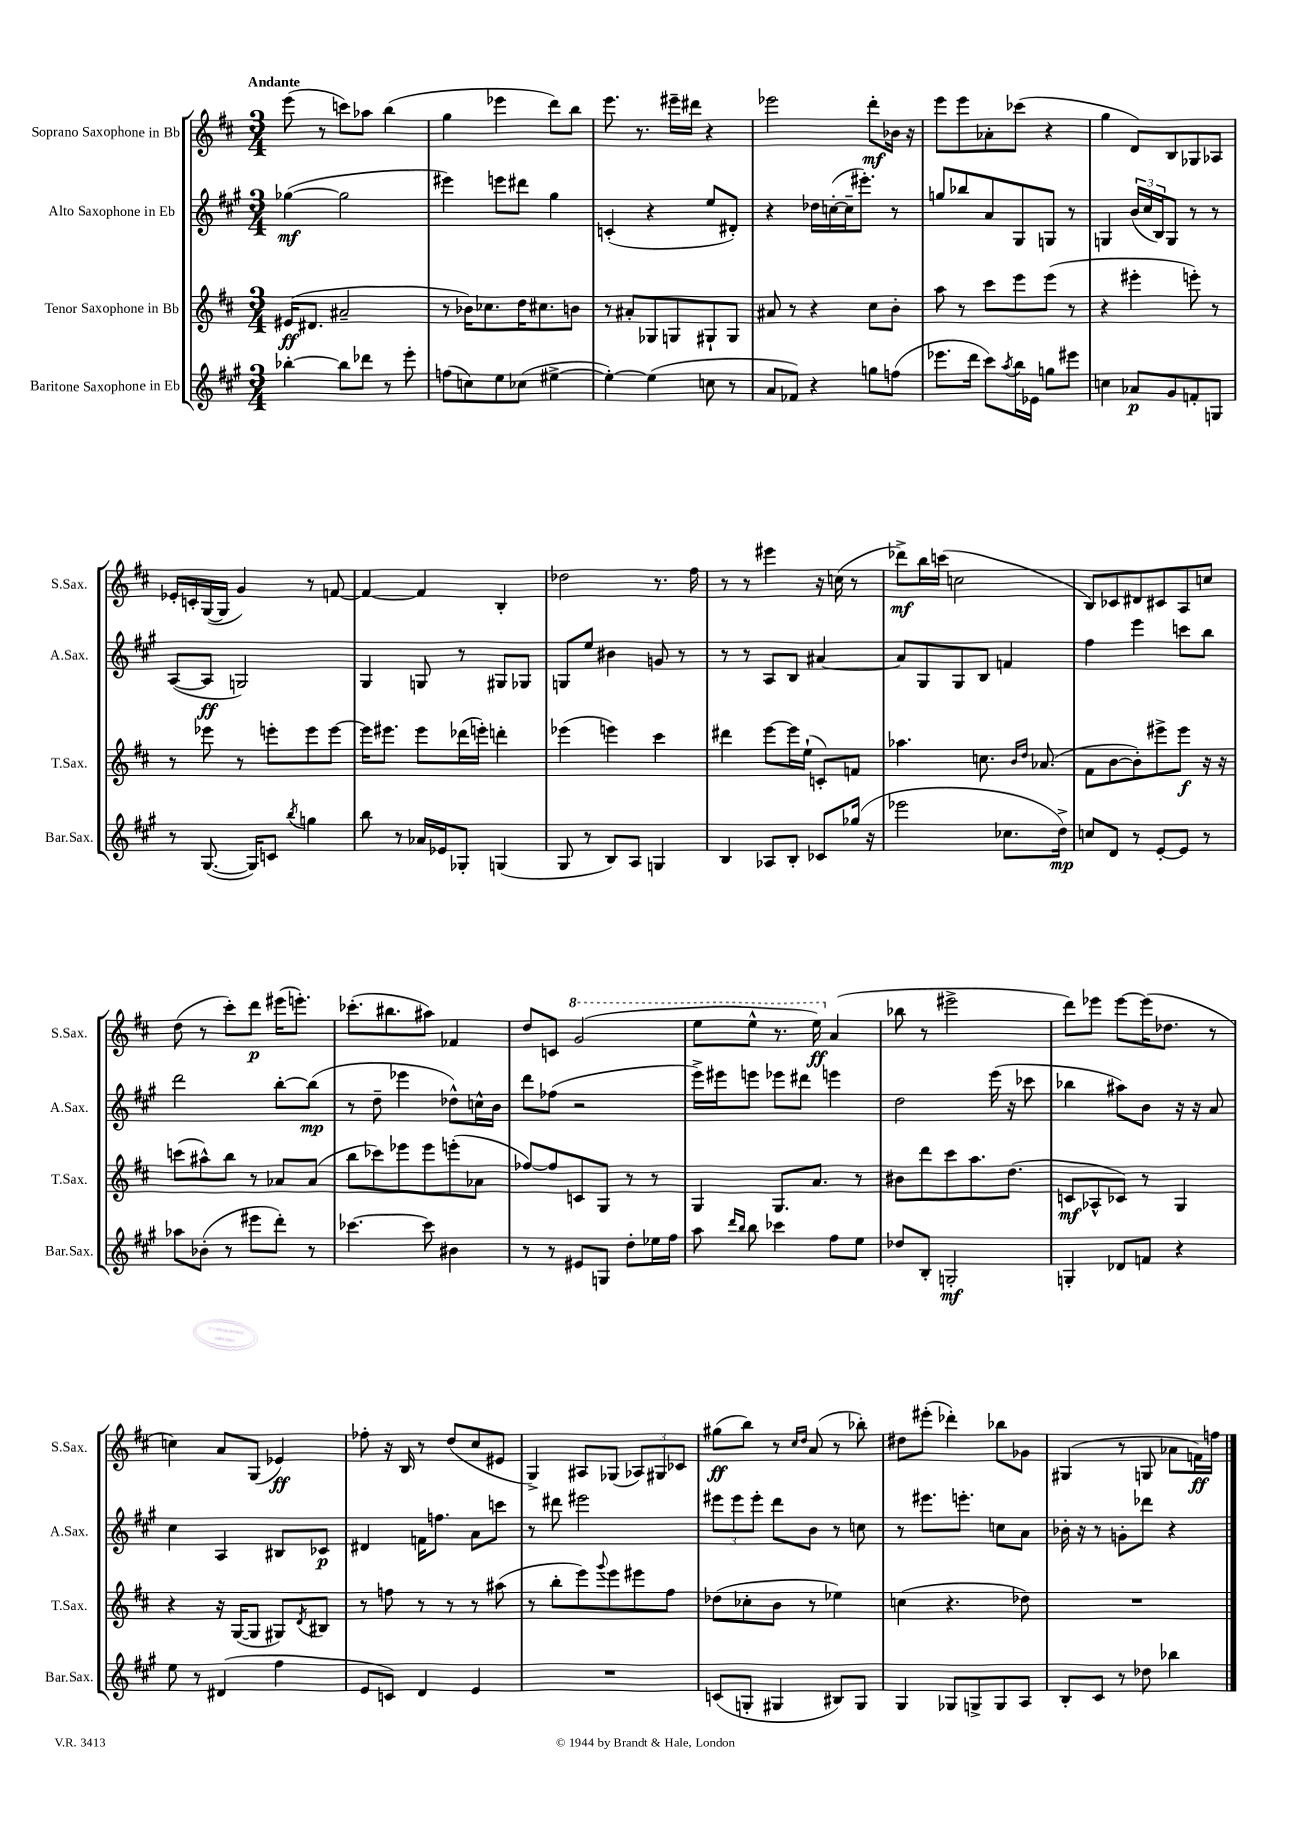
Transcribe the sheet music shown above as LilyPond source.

<<
\new StaffGroup <<
\new Staff = "s0" \with { instrumentName = "Soprano Saxophone in Bb" shortInstrumentName = "S.Sax." } {
    \clef treble \key d \major \numericTimeSignature \time 3/4 \tempo "Andante"
    e'''8( r8 c'''8) aes''8 b''4( |
    g''4 ees'''4 d'''8) b''8 |
    e'''8. r8. eis'''16-- dis'''16 r4 |
    ees'''2 d'''8-.\mf bes'16 r16 |
    e'''8 e'''8 aes'8-. ces'''8( r4 |
    g''4 d'8) b8 ges8 aes8 |
    ees'16-. c'16-. g16~( g16 g'4) r8 f'8~ |
    f'4~ f'4 b4-. |
    des''2 r8. fis''16 |
    r8 r8 eis'''4 r16 c''16( r8 |
    des'''8->\mf) b''16 c'''16( c''2 |
    b8) ces'8 dis'8 cis'8 a8 c''8 |
    d''8( r8 cis'''8-.) d'''8\p eis'''16( e'''8.-.) |
    ces'''8.-.( bis''8. ais''8) fes'4 |
    d''8 c'8 \ottava #1 g''2( |
    e'''8 e'''8-^ r8. e'''16\ff) \ottava #0 a'4( |
    bes''8 r8 eis'''2-> |
    d'''8) ees'''8 ees'''8~ ees'''16( des''8. r8 |
    c''4) a'8 g8( ees'4\ff) |
    fes''8-. r16 b16 r8 d''8( cis''8 eis'8 |
    g4->) ais8 ges8( \tuplet 3/2 { aes8) gis8 ces'8 } |
    gis''8\ff( b''8) r8 \grace { cis''16 d''16 } a'8( r8 bes''8-.) |
    dis''8 eis'''8-.( des'''4-.) bes''8 ges'8 |
    gis4( r8 g8 aes'8 f'16\ff) f''16 \bar "|." |
}
\new Staff = "s1" \with { instrumentName = "Alto Saxophone in Eb" shortInstrumentName = "A.Sax." } {
    \clef treble \key a \major \numericTimeSignature \time 3/4
    ges''4~\mf( ges''2 |
    eis'''4) e'''8 dis'''8 gis''4 |
    c'4-.( r4 e''8 dis'8-.) |
    r4 des''16 c''16~-.( c''16-- eis'''8.-.) r8 |
    g''8 bes''8 a'8 gis8 g8 r8 |
    g4 \tuplet 3/2 { b'16( cis''16 b16) } g8 r8 r8 |
    a8~( a8\ff g2) |
    gis4 g8 r8 gis8 ges8 |
    g8 e''8 bis'4 g'8 r8 |
    r8 r8 a8 b8 ais'4~ |
    ais'8 gis8 gis8 b8 f'4 |
    fis''4 e'''4 c'''8 b''8 |
    d'''2 b''8~-. b''8\mp( |
    r8 d''8-- ees'''4 des''8-^) c''16-^ b'16 |
    d'''8 fes''8( r2 |
    e'''16->) eis'''16 e'''8 ees'''8 dis'''8 e'''4 |
    d''2 e'''16( r16 ces'''8 |
    bes''4 ais''8) b'8 r16 r16 a'8 |
    cis''4 a4 bis8 ces'8\p |
    dis'4 f'16 f''8. a'8 c'''8 |
    r8 dis'''8 eis'''2 |
    \tuplet 3/2 { eis'''8 eis'''8 eis'''8-. } d'''8 b'8 r8 c''8 |
    r8 eis'''8. e'''8.-. c''8 a'8 |
    bes'16-. r16 r8 g'8-. des'''8 r4 \bar "|." |
}
\new Staff = "s2" \with { instrumentName = "Tenor Saxophone in Bb" shortInstrumentName = "T.Sax." } {
    \clef treble \key d \major \numericTimeSignature \time 3/4
    eis'16\ff( dis'8. ais'2-- |
    r8 bes'16) ces''8. d''16 cis''8. b'8 |
    r8 ais'8-. ges8 g8 gis8-! gis8 |
    ais'8 r8 r4 cis''8 b'8-. |
    a''8 r8 cis'''8 e'''8 e'''8( r8 |
    r4 eis'''4-. e'''8-.) r8 |
    r8 ees'''8 r8 e'''8-. e'''8 e'''8~ |
    e'''16 eis'''8. eis'''8 des'''16( e'''16-.) d'''4-. |
    ees'''4( e'''4) cis'''4 |
    dis'''4 e'''8~ e'''16 e''16-!( c'8-.) f'8 |
    aes''4. c''8. \grace { b'16 d''16 } aes'8.( |
    fis'8 b'8~ b'8-.) eis'''8-> eis'''8\f r16 r16 |
    c'''8( ais''8-^) b''8 r8 aes'8 aes'8( |
    b''8 ces'''8) ees'''8 ees'''8 e'''8-.( aes'8 |
    fes''8~) fes''8 c'8 g8 r8 r8 |
    g4 g8. a'8. r8 |
    bis'8 d'''8 cis'''8 a''8. d''8.( |
    c'8\mf aes8-^ ces'8) r8 g4 |
    r4 r16 g16~( g8 gis8) \acciaccatura { d'8 } bis8 |
    r8 f''8 r8 r8 r8 ais''8( |
    r8 b''8-. e'''8) \appoggiatura { g'''8 } e'''8 eis'''8 fis''8 |
    des''8( ces''8-. b'8 r8 ees''4) |
    c''4( r4. des''8) |
    R2. \bar "|." |
}
\new Staff = "s3" \with { instrumentName = "Baritone Saxophone in Eb" shortInstrumentName = "Bar.Sax." } {
    \clef treble \key a \major \numericTimeSignature \time 3/4
    bes''4~-. bes''8 des'''8 r8 e'''8-. |
    f''8( c''8) e''8 ces''8( eis''4~-> |
    eis''4~-.) eis''4( c''8 r8 |
    a'8 fes'8) r4 g''8 f''8( |
    ees'''8. d'''16 cis'''8) \acciaccatura { a''8 } b''16 ees'16 g''8 eis'''8 |
    c''4 aes'8\p gis'8 f'8-. g8 |
    r8 gis8.~( gis16) c'8 \acciaccatura { b''8 } g''4 |
    b''8 r8 aes'16 ees'16 ges8-. g4( |
    gis8 r8 b8) a8 g4 |
    b4 aes8 b8-. ces'8 ges''16( r16 |
    ees'''2 ces''8. d''16->\mp) |
    c''8 d'8 r8 e'8~-. e'8 r8 |
    aes''8 bes'8-.( r8 eis'''8 d'''8-.) r8 |
    ces'''4.~ ces'''8 bis'4 |
    r8 r8 eis'8 g8 d''8-. ees''16 fis''16 |
    a''8 \grace { d'''16 b''16 } b''8 ces'''4 fis''8 e''8 |
    des''8 b8-. g2-.\mf |
    g4-. des'8 f'8 r4 |
    e''8 r8 dis'4( fis''4 |
    e'8 c'8) d'4 e'4 |
    R2. |
    c'8( g8-. gis4 bis8) gis8 |
    gis4 ges8 g8-> g8 a8 |
    b8-. cis'8 r8 des''8 bes''4 \bar "|." |
}
>>
>>
\layout { \context { \Score \remove "Bar_number_engraver" } }
